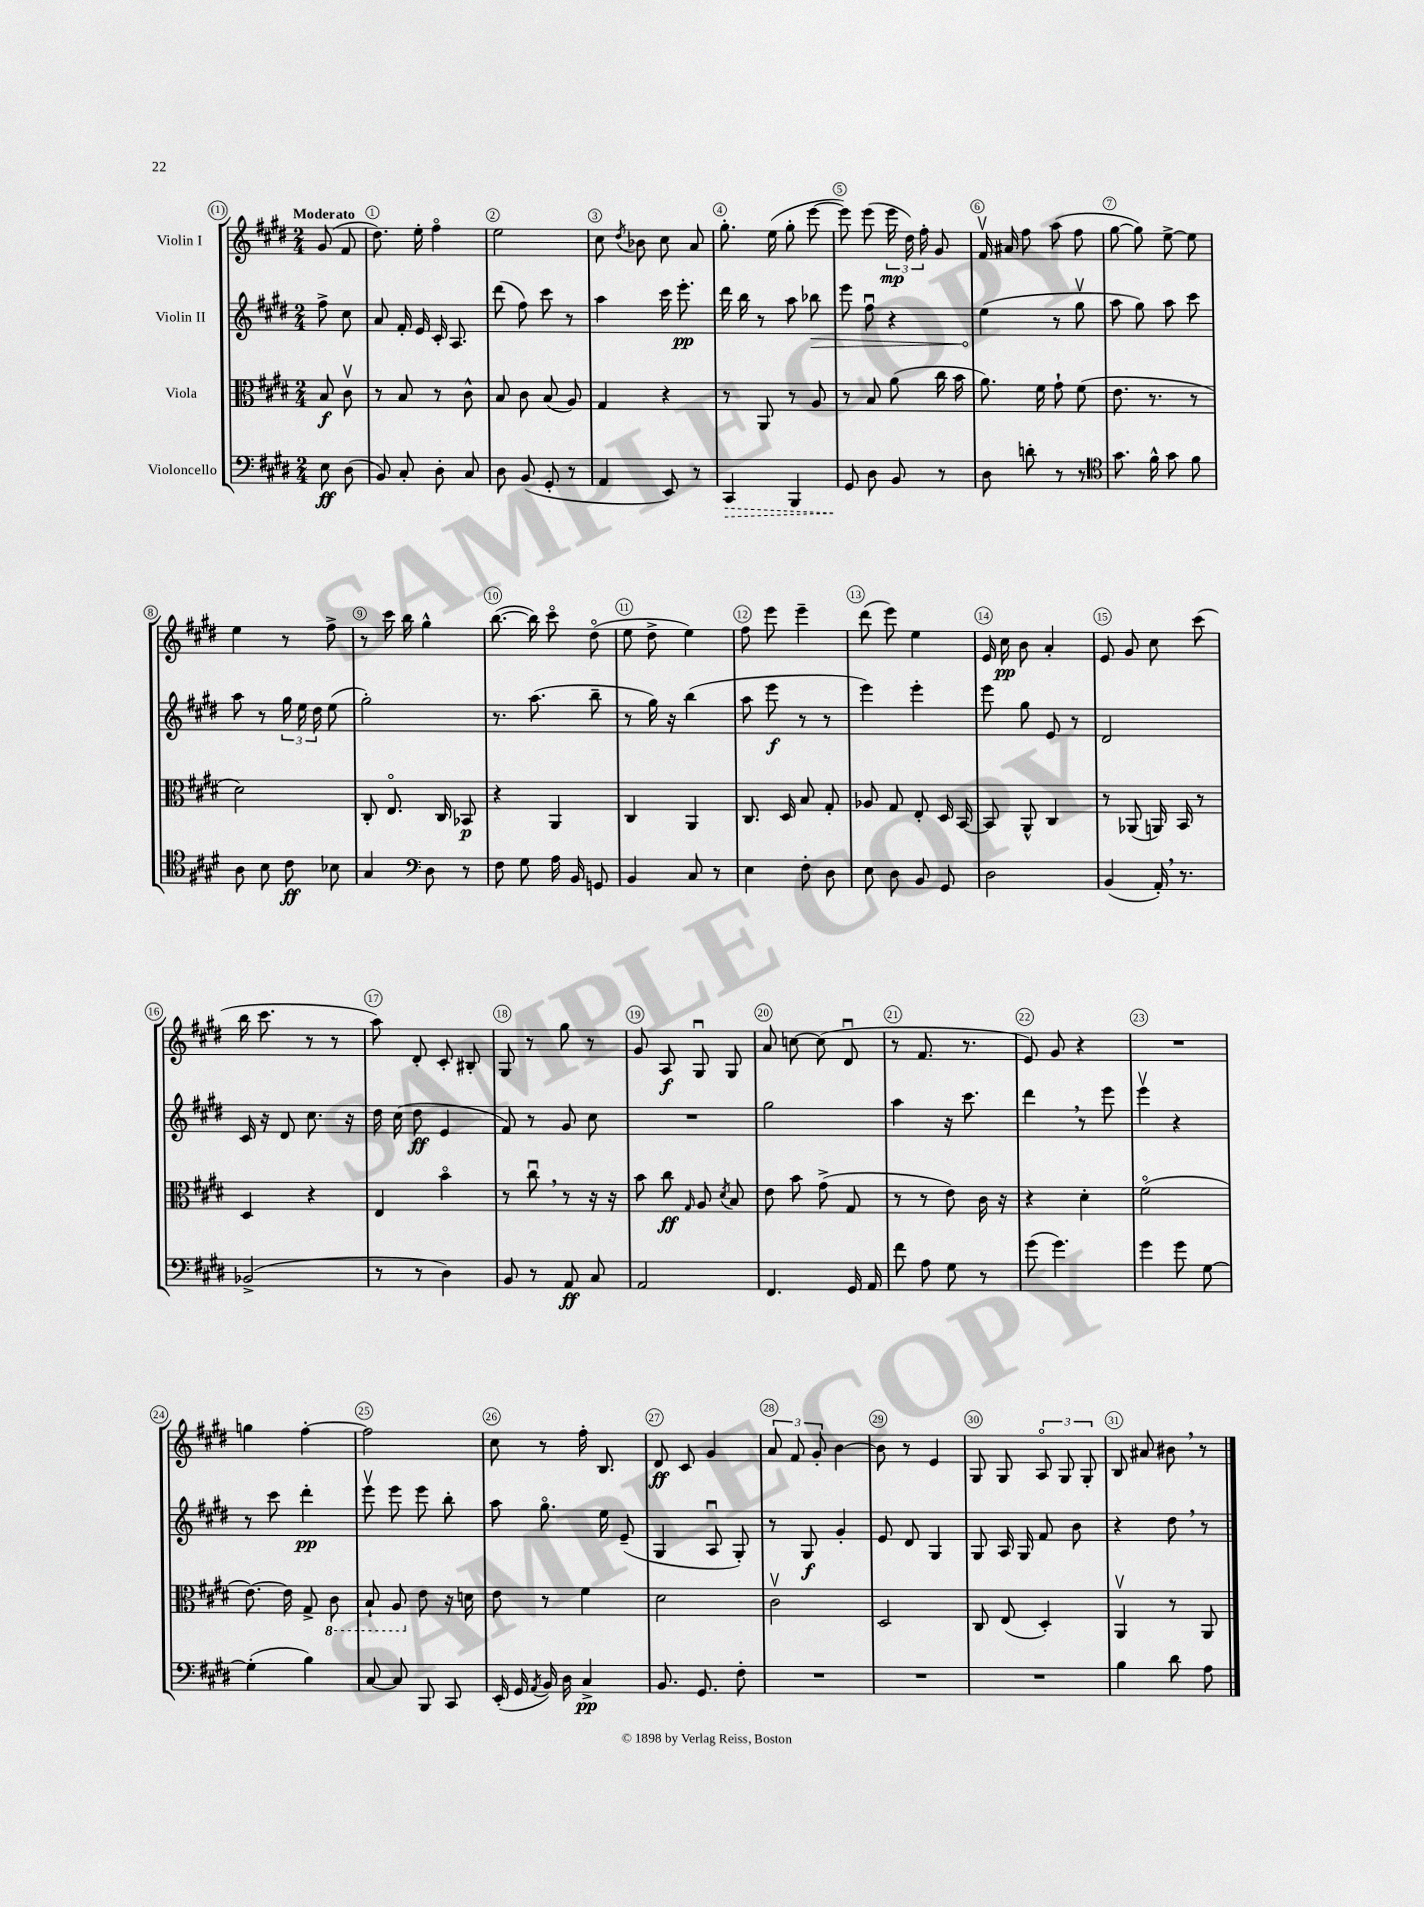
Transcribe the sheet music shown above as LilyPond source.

<<
\new StaffGroup <<
\new Staff = "s0" \with { instrumentName = "Violin I" } {
    \clef treble \key e \major \numericTimeSignature \time 2/4 \partial 4 \tempo "Moderato"
    \autoBeamOff gis'8( fis'8 |
    dis''8.) e''16-. fis''4\flageolet |
    e''2 |
    cis''8 \acciaccatura { dis''8 } bes'8 cis''8 a'8 |
    gis''8.-. e''16( gis''8-. e'''8~ |
    e'''8) e'''8( \tuplet 3/2 { e'''16\mp dis''16) fis''16-. } gis'8 |
    fis'16\upbow ais'16 fis''8 a''8( fis''8 |
    gis''8~ gis''8) e''8~-> e''8 |
    e''4 r8 fis''8-> |
    r8 cis'''16 b''16 gis''4-^ |
    b''8.~( b''16) cis'''8\flageolet dis''8\flageolet( |
    e''8 dis''8-> e''4) |
    fis''8 e'''8 e'''4-- |
    dis'''8( e'''8) e''4 |
    e'16 cis''16\pp b'8 a'4-. |
    e'8 gis'8 cis''8 cis'''8( |
    b''16 cis'''8. r8 r8 |
    a''8) dis'8-. cis'8-. bis8-. |
    gis8 r8 gis''8 r8 |
    gis'8 a8\f gis8\downbow gis8 |
    a'8 c''8~ c''8( dis'8\downbow |
    r8 fis'8. r8. |
    e'8) gis'8 r4 |
    R2 |
    g''4 fis''4~-. |
    fis''2 |
    cis''8 r8 fis''16-. b8. |
    dis'8\ff cis'8 gis'4 |
    \tuplet 3/2 { a'8 fis'8 gis'8-. } b'4~ |
    b'8 r8 e'4 |
    gis8 gis8 \tuplet 3/2 { a8\flageolet gis8 gis8-. } |
    b8 ais'8 bis'8 \breathe r8 \bar "|." |
}
\new Staff = "s1" \with { instrumentName = "Violin II" } {
    \clef treble \key e \major \numericTimeSignature \time 2/4 \partial 4
    \autoBeamOff fis''8-> cis''8 |
    a'8 fis'16-. e'16 cis'16-. a8. |
    dis'''8( fis''8) cis'''8 r8 |
    a''4 cis'''16 e'''8.-.\pp |
    dis'''16 b''16 r8 a''8 \once \override Hairpin.circled-tip = ##t bes''8\> |
    e'''8 fis''8\downbow r4 |
    e''4\!( r8 gis''8\upbow |
    a''8 gis''8) a''8 cis'''8 |
    a''8 r8 \tuplet 3/2 { gis''16 e''16 dis''16 } e''8( |
    gis''2-.) |
    r8. a''8.( b''8-- |
    r8 gis''16) r16 b''4( |
    a''8 e'''8\f r8 r8 |
    e'''4) e'''4-. |
    e'''8 gis''8 e'8 r8 |
    dis'2 |
    cis'16 r16 dis'8 cis''8. r16 |
    dis''16 cis''16( dis''8\ff e'4 |
    fis'8) r8 gis'8 cis''8 |
    R2 |
    gis''2 |
    a''4 r16 cis'''8. |
    dis'''4 \breathe r8 e'''8 |
    e'''4\upbow r4 |
    r8 cis'''8 dis'''4-.\pp |
    e'''8\upbow e'''8 e'''8 b''8-. |
    a''8 gis''8.\flageolet e''16 e'8--( |
    gis4 a8\downbow gis8-.) |
    r8 gis8\f gis'4-. |
    e'8 dis'8 gis4 |
    gis8 a16 gis16 fis'8 b'8 |
    r4 dis''8 \breathe r8 \bar "|." |
}
\new Staff = "s2" \with { instrumentName = "Viola" } {
    \clef alto \key e \major \numericTimeSignature \time 2/4 \partial 4
    \autoBeamOff b8\f cis'8\upbow |
    r8 b8 r8 cis'8-^ |
    b8 cis'8 b8( a8) |
    gis4 r4 |
    r8 a,8 r8 a8 |
    r8 b8 a'8( cis''16 b'16 |
    a'8.) fis'16 gis'8-! fis'8( |
    e'8. r8. r8 |
    dis'2) |
    cis8-. e8.\flageolet cis16 bes,8\p |
    r4 a,4 |
    cis4 a,4 |
    cis8. dis16 b8 gis8-. |
    aes8 gis8 e8-. dis16 b,16~ |
    b,8 a,8-^ cis4 |
    r8 aes,8( a,16) b,16 r8 |
    dis4 r4 |
    e4 b'4\flageolet |
    r8 cis''8\downbow \breathe r8 r16 r16 |
    b'8 cis''8\ff \grace { gis16 } a8 \acciaccatura { dis'8 } b8 |
    e'8 b'8 gis'8->( gis8 |
    r8 r8 e'8) cis'16 r16 |
    r4 dis'4-. |
    fis'2\flageolet( |
    e'8.~) e'16 gis8-> \ottava #-1 cis8 |
    b,8-! a,8 \ottava #0 e'8 r16 d'16 |
    e'8 r8 fis'4 |
    dis'2 |
    cis'2\upbow |
    dis2 |
    cis8 e8( dis4-.) |
    a,4\upbow r8 a,8 \bar "|." |
}
\new Staff = "s3" \with { instrumentName = "Violoncello" } {
    \clef bass \key e \major \numericTimeSignature \time 2/4 \partial 4
    \autoBeamOff e8\ff dis8( |
    b,8) cis8-. dis8-. cis8 |
    dis8 b,8( gis,8-. r8 |
    a,4 e,8) r8 |
    \once \override Hairpin.style = #'dashed-line cis,4\> b,,4 |
    gis,8\! dis8 b,8 r8 |
    dis8 d'8-. r8 r8 |
    \clef tenor gis'8. fis'16-^ gis'8 fis'8 |
    a8 b8 cis'8\ff bes8 |
    gis4 \clef bass dis8 r8 |
    fis8 gis8 a16 b,16 g,8 |
    b,4 cis8 r8 |
    e4 fis8-. dis8 |
    e8 dis8 b,8 gis,8 |
    dis2 |
    b,4( a,16-.) \breathe r8. |
    bes,2->( |
    r8 r8 dis4) |
    b,8 r8 a,8\ff cis8 |
    a,2 |
    fis,4. gis,16 a,16 |
    fis'8 a8 gis8 r8 |
    gis'8( gis'4.) |
    gis'4 gis'8 gis8~ |
    gis4-.( b4) |
    cis8~ cis8 b,,8 cis,8 |
    e,16-.( gis,16 \acciaccatura { a,8 } b,16) dis16 cis4->\pp |
    b,8. gis,8. fis8-. |
    R2 |
    R2 |
    R2 |
    b4 dis'8 a8 \bar "|." |
}
>>
>>
\layout { \context { \Score \override BarNumber.break-visibility = ##(#f #t #t) barNumberVisibility = #all-bar-numbers-visible \override BarNumber.stencil = #(make-stencil-circler 0.1 0.3 ly:text-interface::print) } }
